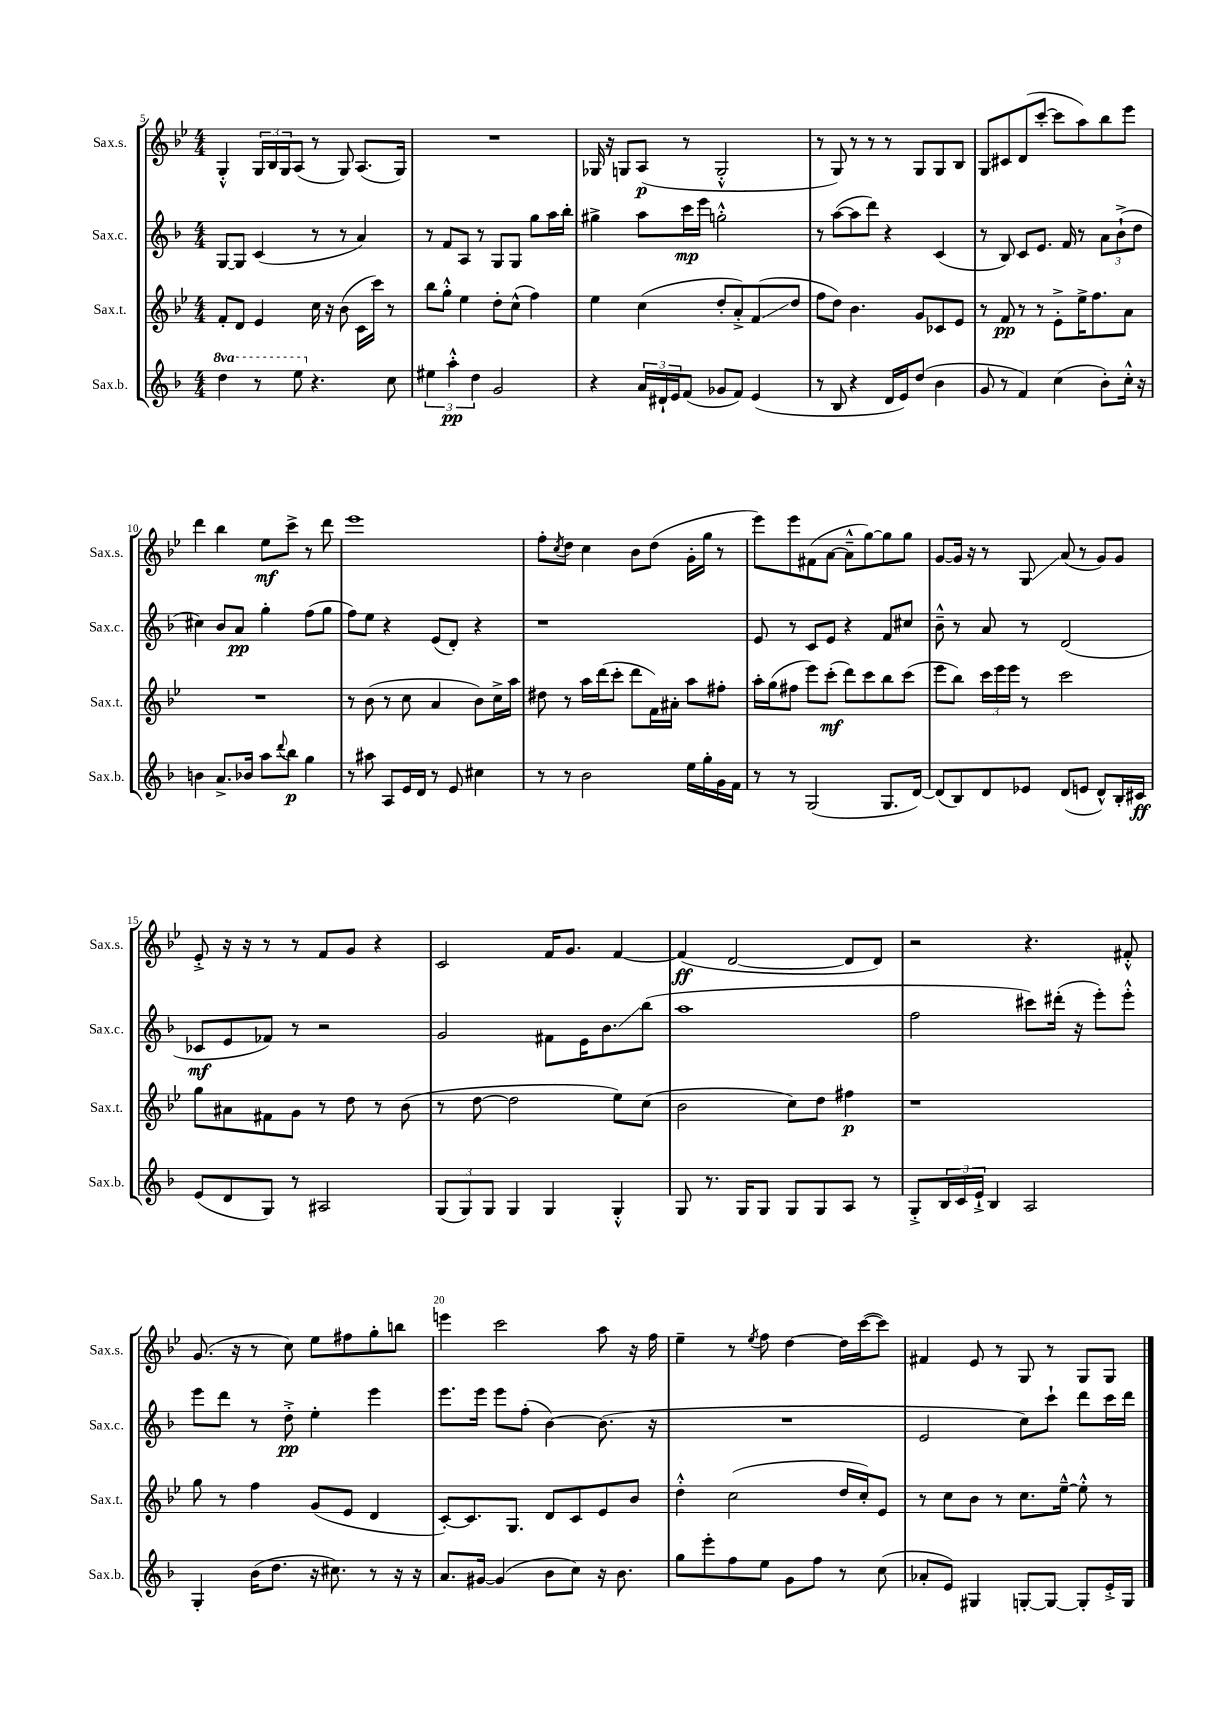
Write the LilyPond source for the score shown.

<<
\new StaffGroup <<
\new Staff = "s0" \with { instrumentName = "Sax.s." shortInstrumentName = "Sax.s." } {
    \clef treble \key bes \major \numericTimeSignature \time 4/4
    g4-.-^ \tuplet 3/2 { g16 bes16 g16 } a8( r8 g8) a8.( g16) |
    R1 |
    ges16 r16 g8 a8\p( r8 g2-.-^ |
    r8 g8) r8 r8 r8 g8 g8 bes8 |
    g8 cis'8 d'8( c'''8~-. c'''8 a''8) bes''8 ees'''8 |
    d'''4 bes''4 ees''8\mf c'''8-> r8 d'''8 |
    ees'''1 |
    f''8-. \acciaccatura { c''8 } d''8 c''4 bes'8 d''8( g'16-. g''16 r8 |
    ees'''8) ees'''8 fis'8( a'8~ a'8---^ g''8~) g''8 g''8 |
    g'8~ g'16 r16 r8 g8\glissando a'8( r8 g'8) g'8 |
    ees'8-.-> r16 r16 r8 r8 f'8 g'8 r4 |
    c'2 f'16 g'8. f'4~ |
    f'4\ff( d'2~ d'8 d'8) |
    r2 r4. fis'8-.-^ |
    g'8.( r16 r8 c''8) ees''8 fis''8 g''8-. b''8 |
    e'''4 c'''2 a''8 r16 f''16 |
    ees''4-- r8 \acciaccatura { ees''8 } f''8 d''4~ d''16 c'''16~( c'''8) |
    fis'4 ees'8 r8 g8 r8 g8 g8 \bar "|." |
}
\new Staff = "s1" \with { instrumentName = "Sax.c." shortInstrumentName = "Sax.c." } {
    \clef treble \key f \major \numericTimeSignature \time 4/4
    g8~ g8 c'4( r8 r8 a'4) |
    r8 f'8 a8 r8 g8 g8 g''8 a''16 bes''16-. |
    gis''4-> a''8 c'''16\mp e'''16 g''2-.-^ |
    r8 a''8~( a''8 d'''8) r4 c'4( |
    r8 bes8) c'8 e'8. f'16 r8 \tuplet 3/2 { a'8 bes'8-!->( d''8 } |
    cis''4) bes'8 a'8\pp g''4-. f''8( g''8 |
    f''8) e''8 r4 e'8( d'8-.) r4 |
    r1 |
    e'8 r8 c'8 e'8 r4 f'8 cis''8 |
    bes'8---^ r8 a'8 r8 d'2( |
    ces'8\mf e'8 fes'8) r8 r2 |
    g'2 fis'8 e'16 bes'8.\glissando bes''8( |
    a''1 |
    f''2 cis'''8) dis'''16-.( r16 e'''8-.) e'''8-.-^ |
    e'''8 d'''8 r8 d''8-.->\pp e''4-. e'''4 |
    e'''8. e'''16 e'''8 f''8-.( bes'4~) bes'8.( r16 |
    R1 |
    e'2 c''8) c'''8-! d'''8 c'''16 d'''16 \bar "|." |
}
\new Staff = "s2" \with { instrumentName = "Sax.t." shortInstrumentName = "Sax.t." } {
    \clef treble \key bes \major \numericTimeSignature \time 4/4
    f'8-. d'8 ees'4 c''16 r16 bes'8( c'16 c'''16) r8 |
    bes''8 g''8-.-^ ees''4 d''8-. c''8-^( f''4) |
    ees''4 c''4( d''8-. a'8-.->) f'8\glissando( d''8 |
    f''8 d''8) bes'4. g'8 ces'8 ees'8 |
    r8 f'8\pp r8 r8 ees'8-.-> ees''16-> f''8. a'8 |
    R1 |
    r8 bes'8( r8 c''8 a'4 bes'8) c''16-> a''16 |
    dis''8 r8 a''16 d'''16( c'''8-. d'''8 f'16) ais'16-. a''8 fis''8-. |
    a''16-. g''16( fis''8 ees'''8) c'''8-.\mf( d'''8) c'''8 bes''8 c'''8( |
    ees'''8 bes''8) \tuplet 3/2 { c'''16 ees'''16 ees'''16 } r8 c'''2 |
    g''8 ais'8 fis'8 g'8 r8 d''8 r8 bes'8( |
    r8 d''8~ d''2 ees''8) c''8( |
    bes'2 c''8) d''8 fis''4\p |
    r1 |
    g''8 r8 f''4 g'8( ees'8 d'4 |
    c'8~-.) c'8. g8. d'8 c'8 ees'8 bes'8 |
    d''4-.-^ c''2( d''16 c''16-.) ees'8 |
    r8 c''8 bes'8 r8 c''8. ees''16~---^ ees''8-.-^ r8 \bar "|." |
}
\new Staff = "s3" \with { instrumentName = "Sax.b." shortInstrumentName = "Sax.b." } {
    \clef treble \key f \major \numericTimeSignature \time 4/4 \set Staff.ottavationMarkups = #ottavation-simple-ordinals
    \ottava #1 d'''4 r8 e'''8 \ottava #0 r4. c''8 |
    \tuplet 3/2 { eis''4 a''4-.-^\pp d''4 } g'2 |
    r4 \tuplet 3/2 { a'16 dis'16-! e'16 } f'8( ges'8 f'8) e'4( |
    r8 bes8 r4 d'16 e'16) d''8( bes'4 |
    g'8 r8 f'4) c''4( bes'8-.) c''16-.-^ r16 |
    b'4 a'8.-> bes'16 a''8 \appoggiatura { d'''8 } bes''8\p g''4 |
    r8 ais''8 a8 e'16 d'16 r8 e'8 cis''4 |
    r8 r8 bes'2 e''16 g''16-. g'16 f'16 |
    r8 r8 g2( g8. d'16~) |
    d'8( bes8) d'8 ees'8 d'8( e'8 d'8-^) bes16-. cis'16\ff |
    e'8( d'8 g8) r8 ais2 |
    \tuplet 3/2 { g8( g8) g8 } g4 g4 g4-.-^ |
    g8 r8. g16 g8 g8 g8 a8 r8 |
    g8-.-> \tuplet 3/2 { bes16 c'16 e'16-!-> } bes4 a2 |
    g4-. bes'16( d''8. r16 cis''8.) r8 r16 r16 |
    a'8. gis'16~ gis'4( bes'8 c''8) r16 bes'8. |
    g''8 e'''8-. f''8 e''8 g'8 f''8 r8 c''8( |
    aes'8-. e'8) gis4 g8~-. g8~ g8-. e'16-.-> g16 \bar "|." |
}
>>
>>
\layout { \context { \Score currentBarNumber = #5 \override BarNumber.break-visibility = ##(#f #t #t) barNumberVisibility = #(every-nth-bar-number-visible 5) } }
